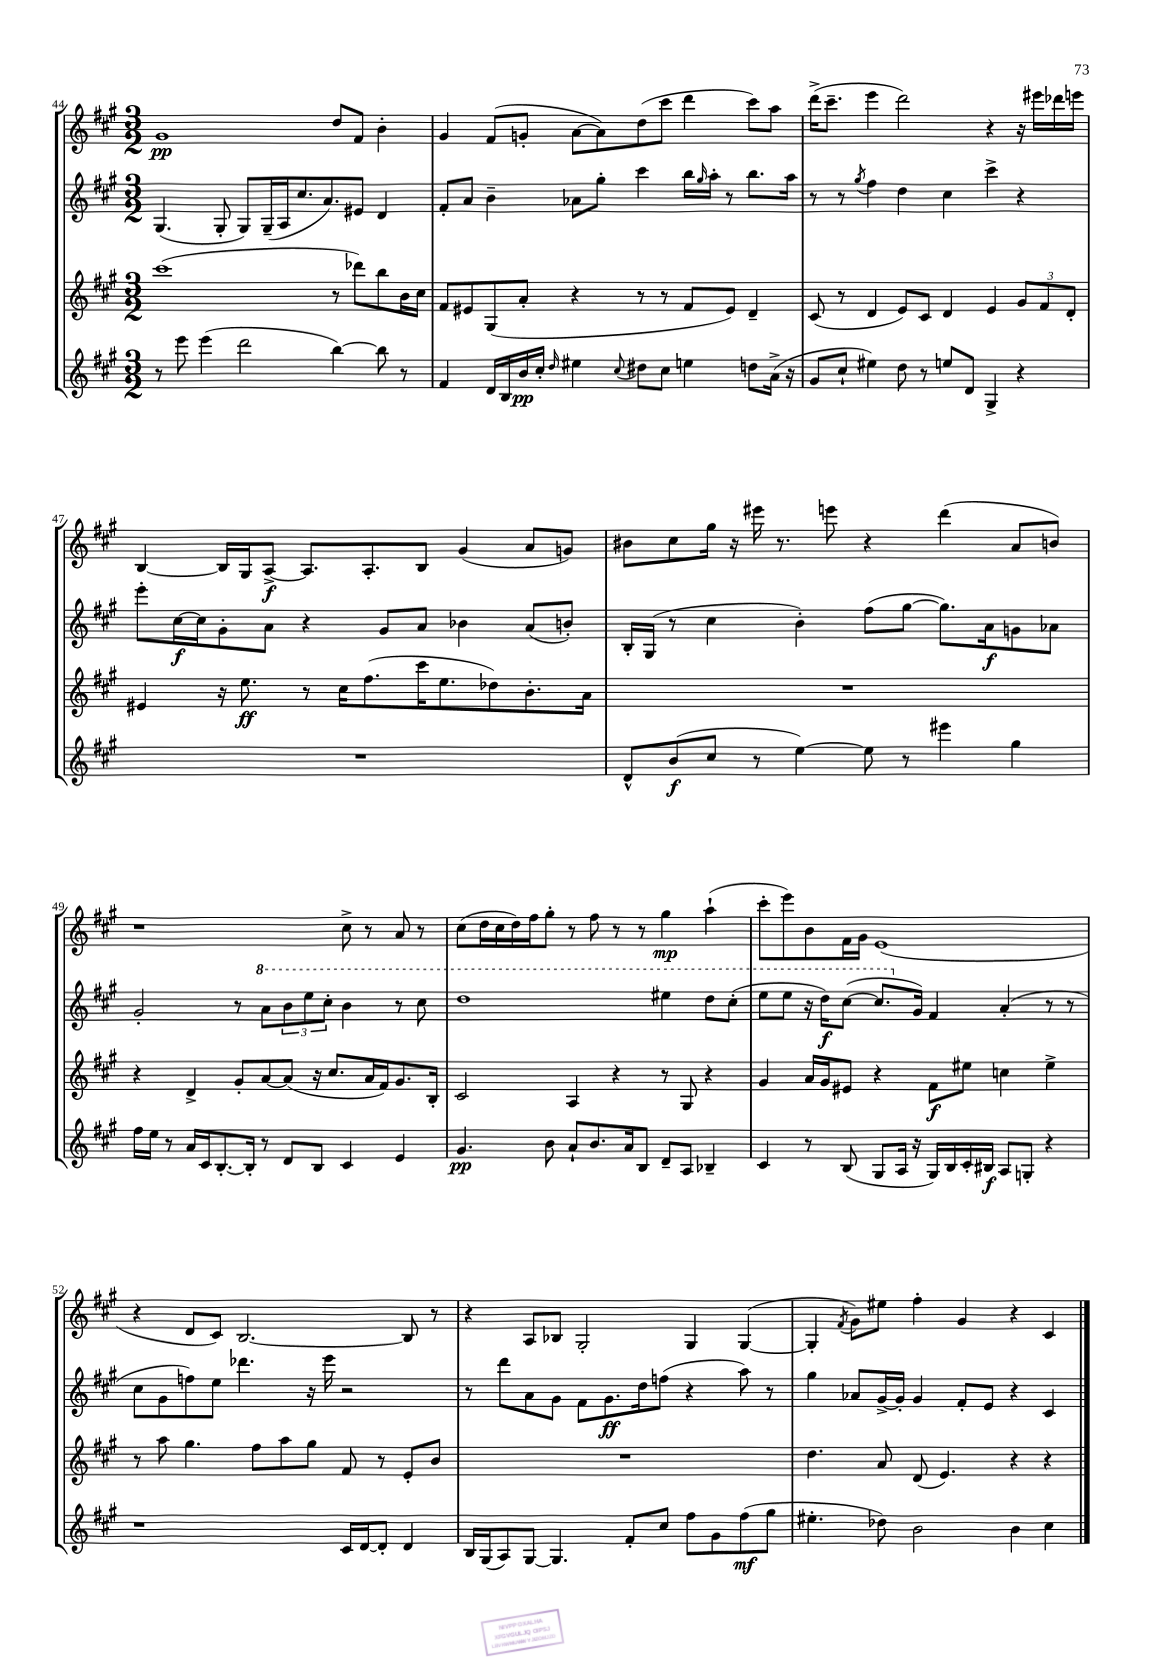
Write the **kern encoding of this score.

**kern	**kern	**kern	**kern
*staff4	*staff3	*staff2	*staff1
*clefG2	*clefG2	*clefG2	*clefG2
*k[f#c#g#]	*k[f#c#g#]	*k[f#c#g#]	*k[f#c#g#]
*M3/2	*M3/2	*M3/2	*M3/2
8r	(1ccc#	(4.G#	1g#
8eee	.	.	.
(4eee	.	.	.
.	.	8G#'	.
2ddd	.	8G#)	.
.	.	(16G#~	.
.	.	16A	.
.	.	8.cc#	.
.	.	8.a)	.
[4bb)	8r	.	8dd
.	8ddd-)	8e#	8f#
8bb]	8bb	4d	4b'
8r	16b	.	.
.	16cc#	.	.
=	=	=	=
4f#	8f#	8f#'	4g#
.	8e#	8a	.
16d	(8G#	4b~	(8f#
16B	.	.	.
16b	8a'	.	8g'
16cc#'	.	.	.
16qqdd	.	.	.
4ee#	4r	8a-	[8a
.	.	8gg#'	8a])
8qqcc#	.	.	.
8dd#	8r	4ccc#	(8dd
8cc#	8r	.	8ccc#
4ee	8f#	16bb	4ddd
.	.	16qqgg#	.
.	.	16aa'	.
.	8e#)	8r	.
8dd	4d~	8.bb	8ccc#)
(16a^	.	.	8aa
16r	.	16aa	.
=	=	=	=
8g#	(8c#	8r	(16ddd^
.	.	.	8.ccc#~
8cc#`	8r	8r	.
.	.	8qgg#	.
4ee#)	4d	4ff#	4eee
8dd	8e)	4dd	2ddd)
8r	8c#	.	.
8ee	4d	4cc#	.
8d	.	.	.
4G#^	4e	4ccc#^	4r
4r	12g#	4r	16r
.	.	.	16eee#
.	12f#	.	.
.	.	.	16ddd-
.	12d'	.	.
.	.	.	16eee
=	=	=	=
1.r	4e#	8eee'	[4B
.	.	[16cc#	.
.	.	16cc#]	.
.	16r	8g#'	16B]
.	8.ee	.	16G#
.	.	8a	[8A^
.	8r	4r	8.A]
.	16cc#	.	.
.	(8.ff#	.	8.A'
.	.	8g#	.
.	16ccc#	8a	8B
.	8.ee	.	.
.	.	4b-	(4g#
.	8dd-)	.	.
.	8.b'	(8a	8a
.	.	8b')	8g)
.	16a	.	.
=	=	=	=
8d^^	1.r	16B'	8b#
.	.	(16G#	.
(8b	.	8r	8cc#
8cc#	.	4cc#	16gg#
.	.	.	16r
8r	.	.	16eee#
.	.	.	8.r
[4ee)	.	4b')	.
.	.	.	8eee
8ee]	.	(8ff#	4r
8r	.	[8gg#	.
4eee#	.	8.gg#])	(4ddd
.	.	16a	.
4gg#	.	8g	8a
.	.	8a-	8b)
=	=	=	=
16ff#	4r	2g#'	1r
16ee	.	.	.
8r	.	.	.
16a	4d^	.	.
16c#	.	.	.
[8.B'	.	.	.
.	8g#'	8r	.
16B']	.	.	.
8r	[8a	8aa	.
8d	(8a]	12bb	.
.	.	12eee	.
8B	16r	.	.
.	.	12ccc#'	.
.	8.cc#	.	.
4c#	.	4bb	8cc#^
.	16a	.	8r
.	16f#)	.	.
4e	8.g#	8r	8a
.	.	8ccc#	8r
.	16B'	.	.
=	=	=	=
4.g#	2c#	1ddd	(8cc#
.	.	.	16dd
.	.	.	16cc#
.	.	.	16dd)
.	.	.	16ff#
8b	.	.	8gg#'
8a`	4A	.	8r
8.b	.	.	8ff#
.	4r	.	8r
16a	.	.	.
8B	.	.	8r
8d~	8r	4eee#	4gg#
8A	8G#	.	.
4B-~	4r	8ddd	(4aa`
.	.	(8ccc#'	.
=	=	=	=
4c#	4g#	8eee	8ccc#'
.	.	8eee	8eee)
8r	16a	16r	8b
.	16g#	16ddd)	.
(8B	8e#	([8ccc#	16f#
.	.	.	16g#
8G#	4r	8.ccc#]	(1e
16A	.	.	.
16r	.	16g#)	.
16G#)	8f#	4f#	.
16B	.	.	.
16c#'	8ee#	.	.
16B#	.	.	.
8A	4cc	(4a'	.
8G'	.	.	.
4r	4ee#^	8r	.
.	.	8r	.
=	=	=	=
1r	8r	8cc#	4r
.	8aa	8g#	.
.	4.gg#	8ff)	8d
.	.	8ee	8c#)
.	.	4.ddd-	[2.B
.	8ff#	.	.
.	8aa	.	.
.	8gg#	16r	.
.	.	16eee	.
16c#	8f#	2r	.
[16d	.	.	.
8d']	8r	.	.
4d	8e'	.	8B]
.	8b	.	8r
=	=	=	=
16B	1.r	8r	4r
(16G#	.	.	.
8A)	.	8ddd	.
[8G#	.	8a	8A
4.G#]	.	8g#	8B-
.	.	8f#	2G#'
.	.	8.g#	.
8f#'	.	.	.
.	.	16dd	.
8cc#	.	(8ff	.
8ff#	.	4r	4G#
8g#	.	.	.
(8ff#	.	8aa)	([4G#
8gg#	.	8r	.
=	=	=	=
4.ee#'	4.dd	4gg#	4G#']
.	.	.	8qf#
.	.	8a-	8g#)
8dd-)	8a	[16g#^	8ee#
.	.	16g#']	.
2b	(8d	4g#	4ff#'
.	4.e)	.	.
.	.	8f#'	4g#
.	.	8e	.
4b	4r	4r	4r
4cc#	4r	4c#	4c#
==	==	==	==
*-	*-	*-	*-
